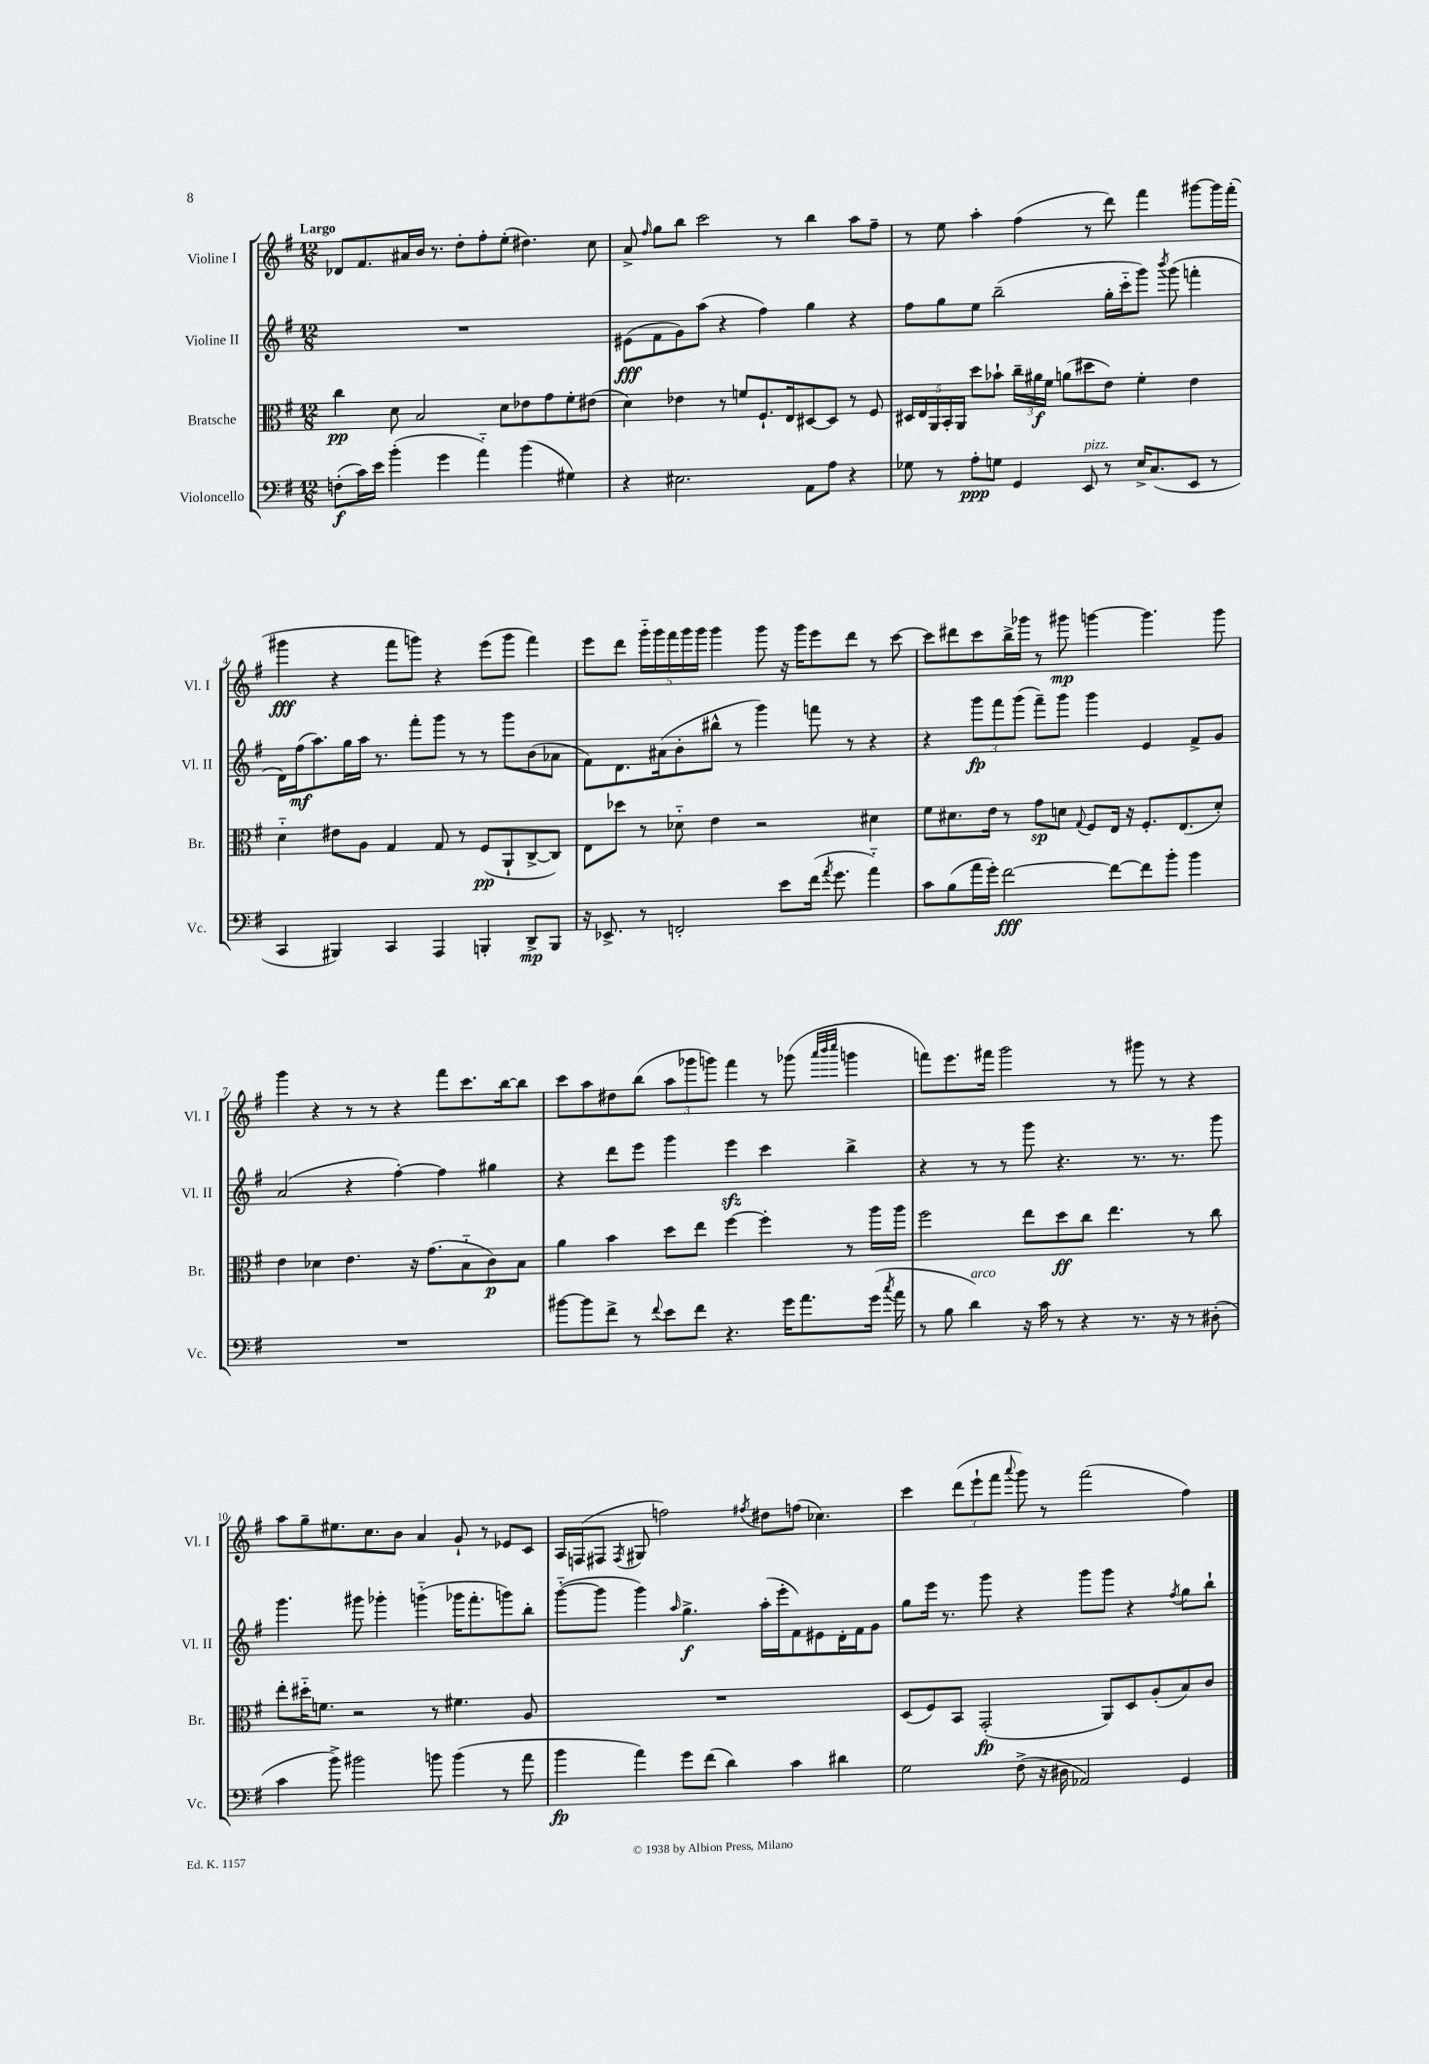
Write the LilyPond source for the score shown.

<<
\new StaffGroup <<
\new Staff = "s0" \with { instrumentName = "Violine I" shortInstrumentName = "Vl. I" } {
    \clef treble \key g \major \numericTimeSignature \time 12/8 \tempo "Largo"
    \autoBeamOff des'8[ fis'8. ais'16 b'16] r8. d''8[-. fis''8-. e''8]-.( dis''4.) c''8 |
    a'8-> \grace { fis''16 } g''8[ b''8] c'''2 r8 b''4 a''8[ fis''8]-- |
    r8 e''8 a''4-. fis''4( r8 d'''8) fis'''4 gis'''8[~ gis'''16 fis'''16]-.( |
    gis'''4\fff r4 fis'''8[ g'''8]) r4 e'''8[( g'''8] fis'''4) |
    e'''8[ d'''8] \tuplet 5/4 { g'''16[-_ g'''16 fis'''16 g'''16 g'''16] } g'''4 g'''8 r16 g'''16[ e'''8 d'''8] r8 c'''8~ |
    c'''8[ dis'''8 c'''8 b''16-> ges'''16] r8 gis'''8\mp g'''4~ g'''4. g'''8 |
    g'''4 r4 r8 r8 r4 fis'''8[ c'''8. b''16~ b''8] |
    c'''8[ a''8 dis''8 b''8]( \tuplet 3/2 { a''8[ ges'''8 g'''8]) } fis'''4 r8 ges'''8( \grace { a'''32[ b'''32 c''''32] } g'''4 |
    f'''8[) e'''8. fis'''16] g'''2 r8 gis'''8 r8 r4 |
    a''8[ g''8-- eis''8. c''8. b'8] a'4 g'8-! r8 ees'8[ c'8] |
    a16[ f16( fis8] \acciaccatura { fis8 } gis8 f''2) \acciaccatura { fis''8 } dis''8[ f''8]( ces''4.) |
    c'''4 \tuplet 3/2 { d'''8[( e'''8-! fis'''8] } \appoggiatura { a'''8 } g'''8) r8 fis'''2( fis''4) \bar "|." |
}
\new Staff = "s1" \with { instrumentName = "Violine II" shortInstrumentName = "Vl. II" } {
    \clef treble \key g \major \numericTimeSignature \time 12/8
    \autoBeamOff R1. |
    eis'8[\fff( fis'8 g'8) a''8]( r4 fis''4) g''4 r4 |
    fis''8[ g''8 e''8] b''2--( g''16[-. c'''16-_ g'''8]) \acciaccatura { b'''8 } g'''8( f'''4-. |
    d'16[) fis''16\mf( a''8.) g''16 a''16] r8. fis'''8[-. g'''8] r8 r8 g'''8[ b'8( aes'8] |
    fis'8[) d'8. ais'16( b'8-. bis''8]-^ r8 g'''4) f'''8 r8 r4 |
    r4 \tuplet 3/2 { g'''8[\fp fis'''8 g'''8]( } fis'''8[--) g'''8] g'''4 e'4 fis'8[-> g'8] |
    a'2( r4 fis''4~-.) fis''4 gis''4 |
    r4 d'''8[ e'''8] g'''4 e'''4\sfz c'''4 b''4-> |
    r4 r8 r8 g'''8 r4. r8. r8. g'''8 |
    g'''4. gis'''8 ges'''4-. g'''4-_( ges'''16[ fis'''8.-. g'''8) b''8]-. |
    g'''8[~-_( g'''8] g'''4) \grace { a''16 } g''4.->\f a''16[-.( e'''16-. fis'8) eis'8 d'16-. fis'16 g'8] |
    g''8[ e'''16] r8. g'''8 r4 g'''8[ g'''8] r4 \acciaccatura { fis''8 } g''8[ b''8]-! \bar "|." |
}
\new Staff = "s2" \with { instrumentName = "Bratsche" shortInstrumentName = "Br." } {
    \clef alto \key g \major \numericTimeSignature \time 12/8
    \autoBeamOff c''4\pp d'8 b2 d'8[ ees'8 g'8 fis'8-. eis'8]( |
    d'4) ees'4 r8 f'8[ fis8.-! e16 dis8~ dis8] r8 fis8 |
    \tuplet 5/4 { dis16[ e16 a,16 b,16-. a,16] } d''8[ bes'8]-! \tuplet 3/2 { c''16[-- ais'16\f fis'16] } a'8[( dis''8 e'8]) fis'4-. e'4 |
    d'4-_ eis'8[ a8] g4 g8 r8 fis8[\pp( a,8-! c8~-> c8]) |
    e8[ des''8] r8 des'8-_ e'4 r2 dis'4 |
    fis'8[ dis'8. e'16] r8 g'8[\sp d'8] \appoggiatura { g8 } fis8[ e16] r16 fis8.[-. e8.( d'8]-.) |
    e'4 des'4 e'4. r16 g'8.[( b8-_ c'8\p) b8] |
    a'4 b'4 d''8[ e''8] fis''4~ fis''4-. r8 a''16[ a''16] |
    fis''2 e''8[ d''8\ff c''8] e''4. r8 c''8 |
    e''8[-. dis''16-_ f'8.] r2 r8 fis'4. a8 |
    R1. |
    d8[( fis8) b,8] g,2-.\fp( a,8[) d8 a8-.( b8) c'8] \bar "|." |
}
\new Staff = "s3" \with { instrumentName = "Violoncello" shortInstrumentName = "Vc." } {
    \clef bass \key g \major \numericTimeSignature \time 12/8
    \autoBeamOff f8[-.\f( c'16) e'16] b'4-.( g'4 a'4-_) b'4( gis4) |
    r4 eis2. a,8[ a8] r4 |
    ges8 r8 a8[-.\ppp g8] g,4 e,8^\markup { \italic "pizz." } r8 e16[-> c8.( e,8] r8 |
    c,4 bis,,4) c,4 a,,4 b,,4-. d,8[->\mp b,,8] |
    r16 ees,8.-> r8 f,2-. e'8[ fis'16]( \acciaccatura { a'8 } g'8. a'4-_) |
    c'8[ b8( a'16 g'16]-.) fis'2~\fff fis'8[~ fis'8 b'8]-. b'4 |
    R1. |
    bis'8[~ bis'8 fis'8]-> r8 \appoggiatura { fis'8 } e'8[ fis'8] r4. g'16[ a'8. g'16]( \acciaccatura { c''8 } a'16 |
    r8 b8 d'4^\markup { \italic "arco" }) r16 c'16 r8 r4 r8. r16 r8 dis8-.( |
    c'4 b'8->) bis'2 b'8 b'4( r8 a'8 |
    b'4\fp a'4) g'8[ fis'8]( d'4) c'4 dis'4 |
    g2 fis8->( r16 dis16 aes,2) g,4 \bar "|." |
}
>>
>>
